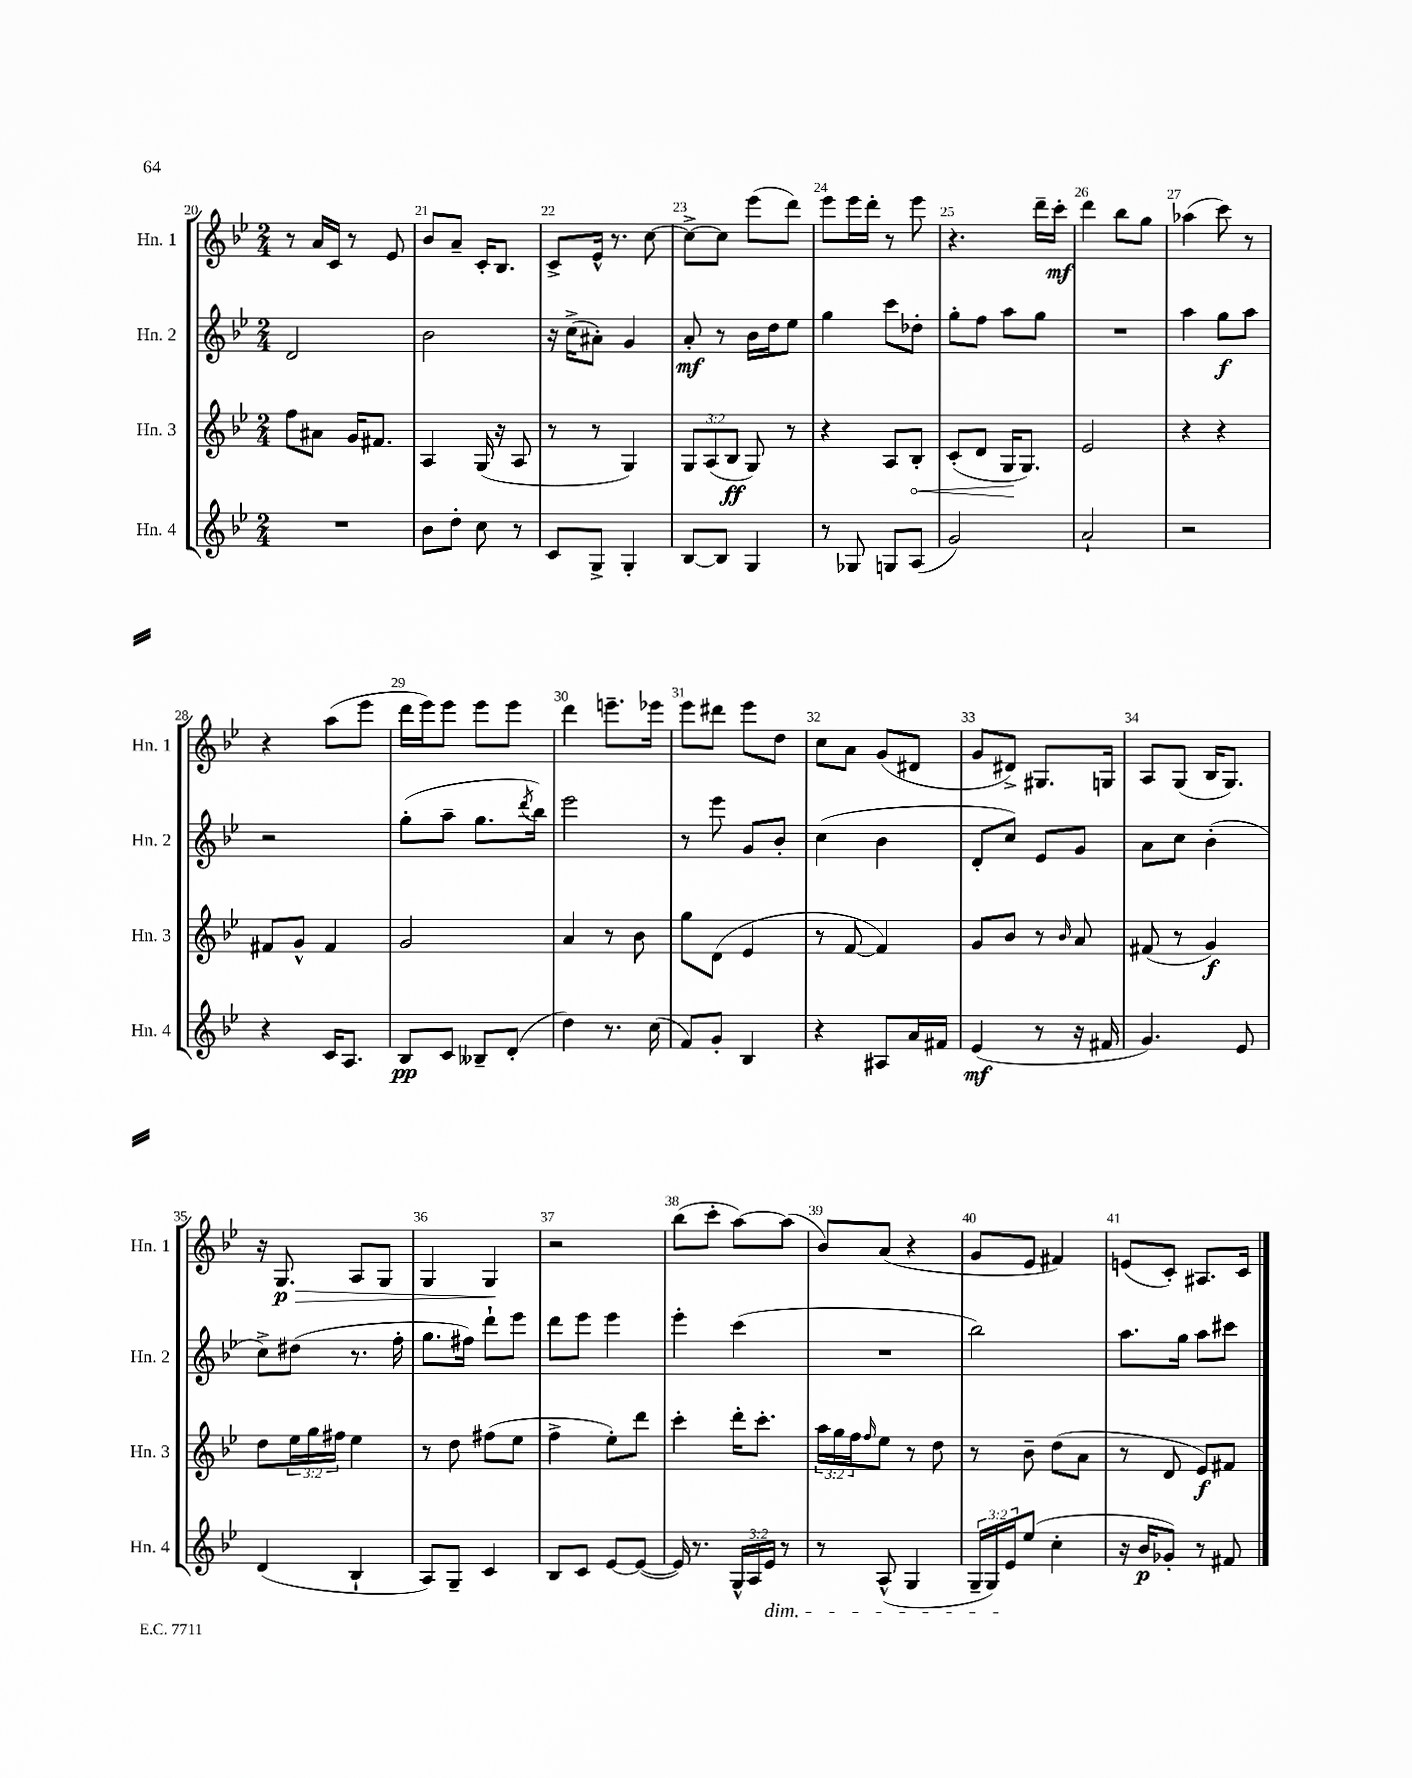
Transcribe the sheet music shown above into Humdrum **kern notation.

**kern	**dynam	**kern	**dynam	**kern	**dynam	**kern	**dynam
*part4	*part4	*part3	*part3	*part2	*part2	*part1	*part1
*staff4	*staff4	*staff3	*staff3	*staff2	*staff2	*staff1	*staff1
*I"Hn. 4	*	*I"Hn. 3	*	*I"Hn. 2	*	*I"Hn. 1	*
*I'Hn. 4	*	*I'Hn. 3	*	*I'Hn. 2	*	*I'Hn. 1	*
*clefG2	*	*clefG2	*	*clefG2	*	*clefG2	*
*k[b-e-]	*	*k[b-e-]	*	*k[b-e-]	*	*k[b-e-]	*
*M2/4	*	*M2/4	*	*M2/4	*	*M2/4	*
=20	=20	=20	=20	=20	=20	=20	=20
2r	.	8ff\L	.	2d/	.	8r	.
.	.	8a#X\J	.	.	.	16a/LL	.
.	.	.	.	.	.	16c/JJ	.
.	.	16g/KL	.	.	.	8r	.
.	.	8.f#X/J	.	.	.	.	.
.	.	.	.	.	.	8e-/	.
=21	=21	=21	=21	=21	=21	=21	=21
8b-\L	.	4A/	.	2b-\	.	8b-/L	.
8dd'\J	.	.	.	.	.	8a~/J	.
8cc\	.	(16G/	.	.	.	16c'/KL	.
.	.	16r	.	.	.	8.B-/J	.
8r	.	8A/	.	.	.	.	.
=22	=22	=22	=22	=22	=22	=22	=22
8c/L	.	8r	.	16r	.	8c^/L	.
.	.	.	.	(16cc^\KL	.	.	.
8G^/J	.	8r	.	8a#X'\J)	.	16e-^^/Jk	.
.	.	.	.	.	.	8.r	.
4G'/	.	4G/)	.	4g/	.	.	.
.	.	.	.	.	.	[8cc\	.
=23	=23	=23	=23	=23	=23	=23	=23
[8B-/L	.	12G/L	.	8a'/	mf	8cc^\L_	.
.	.	(12A/	.	.	.	.	.
8B-/J]	.	.	.	8r	.	8cc\J]	.
.	.	12B-/J	ff	.	.	.	.
4G/	.	8G/)	.	16b-\LL	.	(8eee-\L	.
.	.	.	.	16dd\J	.	.	.
.	.	8r	.	8ee-\J	.	8ddd\J)	.
=24	=24	=24	=24	=24	=24	=24	=24
8r	.	4r	.	4gg\	.	8eee-\L	.
8G-X/	.	.	.	.	.	16eee-\L	.
.	.	.	.	.	.	16ddd'\JJ	.
8Gn/L	.	8A/L	.	8ccc\L	.	8r	.
!	!	!	!LO:HP:b	!	!	!	!
(8A/J	.	8B-'/J	<	8dd-X'\J	.	8eee-\	.
=25	=25	=25	=25	=25	=25	=25	=25
2g/)	.	(8c'/L	.	8gg'\L	.	4.r	.
.	.	8d/J	.	8ff\J	.	.	.
.	.	16G/KL	.	8aa\L	.	.	.
.	.	8.G/J)	[	.	.	.	.
.	.	.	.	8gg\J	.	16ddd~\LL	.
.	.	.	.	.	.	16ccc'\JJ	mf
=26	=26	=26	=26	=26	=26	=26	=26
2a`/	.	2e-/	.	2r	.	4ddd\	.
.	.	.	.	.	.	8bb-\L	.
.	.	.	.	.	.	8gg\J	.
=27	=27	=27	=27	=27	=27	=27	=27
2r	.	4r	.	4aa\	.	(4aa-X\	.
.	.	4r	.	8gg\L	f	8ccc\)	.
.	.	.	.	8aa\J	.	8r	.
!!LO:LB:g=z
=28	=28	=28	=28	=28	=28	=28	=28
4r	.	8f#X/L	.	2r	.	4r	.
.	.	8g^^/J	.	.	.	.	.
16c/KL	.	4f#/	.	.	.	(8aa\L	.
8.A/J	.	.	.	.	.	.	.
.	.	.	.	.	.	8eee-\J	.
=29	=29	=29	=29	=29	=29	=29	=29
8B-/L	pp	2g/	.	(8gg'\L	.	16ddd\LL	.
.	.	.	.	.	.	16eee-\J)	.
8c/J	.	.	.	8aa~\J	.	8eee-\J	.
8B--X~/L	.	.	.	8.gg\L	.	8eee-\L	.
(8d'/J	.	.	.	.	.	8eee-\J	.
.	.	.	.	8qddd/	.	.	.
.	.	.	.	16bb-\Jk)	.	.	.
=30	=30	=30	=30	=30	=30	=30	=30
4dd\)	.	4a/	.	2eee-\	.	4ddd\	.
8.r	.	8r	.	.	.	8.eeen~\L	.
.	.	8b-\	.	.	.	.	.
(16cc\	.	.	.	.	.	16eee-X\Jk	.
=31	=31	=31	=31	=31	=31	=31	=31
8f/L)	.	8gg\L	.	8r	.	8eee-\L	.
8g'/J	.	(8d\J	.	8eee-\	.	8ddd#X\J	.
4B-/	.	4e-/	.	8g/L	.	8eee-\L	.
.	.	.	.	8b-'/J	.	8dd\J	.
=32	=32	=32	=32	=32	=32	=32	=32
4r	.	8r	.	(4cc\	.	8cc\L	.
.	.	[8f/	.	.	.	8a\J	.
8A#X/L	.	4f/])	.	4b-\	.	(8g/L	.
16a/L	.	.	.	.	.	8d#X/J	.
16f#X/JJ	.	.	.	.	.	.	.
=33	=33	=33	=33	=33	=33	=33	=33
(4e-/	mf	8g/L	.	8d'/L	.	8g/L	.
.	.	8b-/J	.	8cc/J)	.	8d#X^/J)	.
8r	.	8r	.	8e-/L	.	8.G#X/L	.
.	.	16qqb-/	.	.	.	.	.
16r	.	8a/	.	8g/J	.	.	.
16f#X/	.	.	.	.	.	16Gn/Jk	.
=34	=34	=34	=34	=34	=34	=34	=34
4.g/)	.	(8f#X/	.	8a\L	.	8A/L	.
.	.	8r	.	8cc\J	.	(8G/J	.
.	.	4g/)	f	(4b-'\	.	16B-/KL	.
.	.	.	.	.	.	8.G/J)	.
8e-/	.	.	.	.	.	.	.
!!LO:LB:g=z
=35	=35	=35	=35	=35	=35	=35	=35
(4d/	.	8dd\L	.	8cc^\L)	.	16r	.
!	!	!	!	!	!	!	!LO:HP:b
.	.	.	.	.	.	8.G/	> p
.	.	24ee-\L	.	(8dd#X\J	.	.	.
.	.	24gg\	.	.	.	.	.
.	.	24ff#X\JJ	.	.	.	.	.
4B-`/	.	4ee-\	.	8.r	.	8A/L	.
.	.	.	.	.	.	8G/J	.
.	.	.	.	16ff'\	.	.	.
=36	=36	=36	=36	=36	=36	=36	=36
8A/L)	.	8r	.	8.gg\L	.	4G/	.
8G~/J	.	8dd\	.	.	.	.	.
.	.	.	.	16ff#X\Jk)	.	.	.
4c/	.	(8ff#X\L	.	8ddd`\L	.	4G/	.
.	.	8ee-\J	.	8eee-\J	.	.	.
.	.	.	.	.	.	.	]
=37	=37	=37	=37	=37	=37	=37	=37
8B-/L	.	4ff^\	.	8ddd\L	.	2r	.
8c/J	.	.	.	8eee-\J	.	.	.
[8e-/L	.	8ee-'\L)	.	4eee-\	.	.	.
(8e-/J_	.	8ddd\J	.	.	.	.	.
=38	=38	=38	=38	=38	=38	=38	=38
16e-/])	.	4ccc'\	.	4eee-'\	.	(8bb-\L	.
8.r	.	.	.	.	.	.	.
.	.	.	.	.	.	8ccc'\J	.
24G^^/LL	.	16ddd'\KL	.	(4ccc\	.	[8aa\L)	.
24A/	.	.	.	.	.	.	.
.	.	8.ccc'\J	.	.	.	.	.
!LO:TX:b:i:t=dim.	!	!	!	!	!	!	!
24e-/JJ	.	.	.	.	.	.	.
8r	.	.	.	.	.	(8aa\J]	.
=39	=39	=39	=39	=39	=39	=39	=39
8r	.	24aa\LL	.	2r	.	8b-/L)	.
.	.	24gg\	.	.	.	.	.
.	.	24ff\J	.	.	.	.	.
.	.	16qqff/	.	.	.	.	.
(8A^^/	.	8ee-\J	.	.	.	(8a/J	.
4G/	.	8r	.	.	.	4r	.
.	.	8dd\	.	.	.	.	.
=40	=40	=40	=40	=40	=40	=40	=40
24G~/LL	.	8r	.	2bb-\)	.	8g/L	.
24G/)	.	.	.	.	.	.	.
24e-/J	.	.	.	.	.	.	.
(8ee-/J	.	8b-~\	.	.	.	8e-/J	.
4cc'\	.	(8dd\L	.	.	.	4f#X/)	.
.	.	8a\J	.	.	.	.	.
=41	=41	=41	=41	=41	=41	=41	=41
16r	.	8r	.	8.aa\L	.	(8en/L	.
16b-/KL	p	.	.	.	.	.	.
8g-X'/J)	.	8d/	.	.	.	8c'/J)	.
.	.	.	.	16gg\Jk	.	.	.
8r	.	8e-/L)	f	8aa\L	.	8.A#X/L	.
8f#X/	.	8f#X/J	.	8ccc#X\J	.	.	.
.	.	.	.	.	.	16c/Jk	.
==	==	==	==	==	==	==	==
*-	*-	*-	*-	*-	*-	*-	*-
